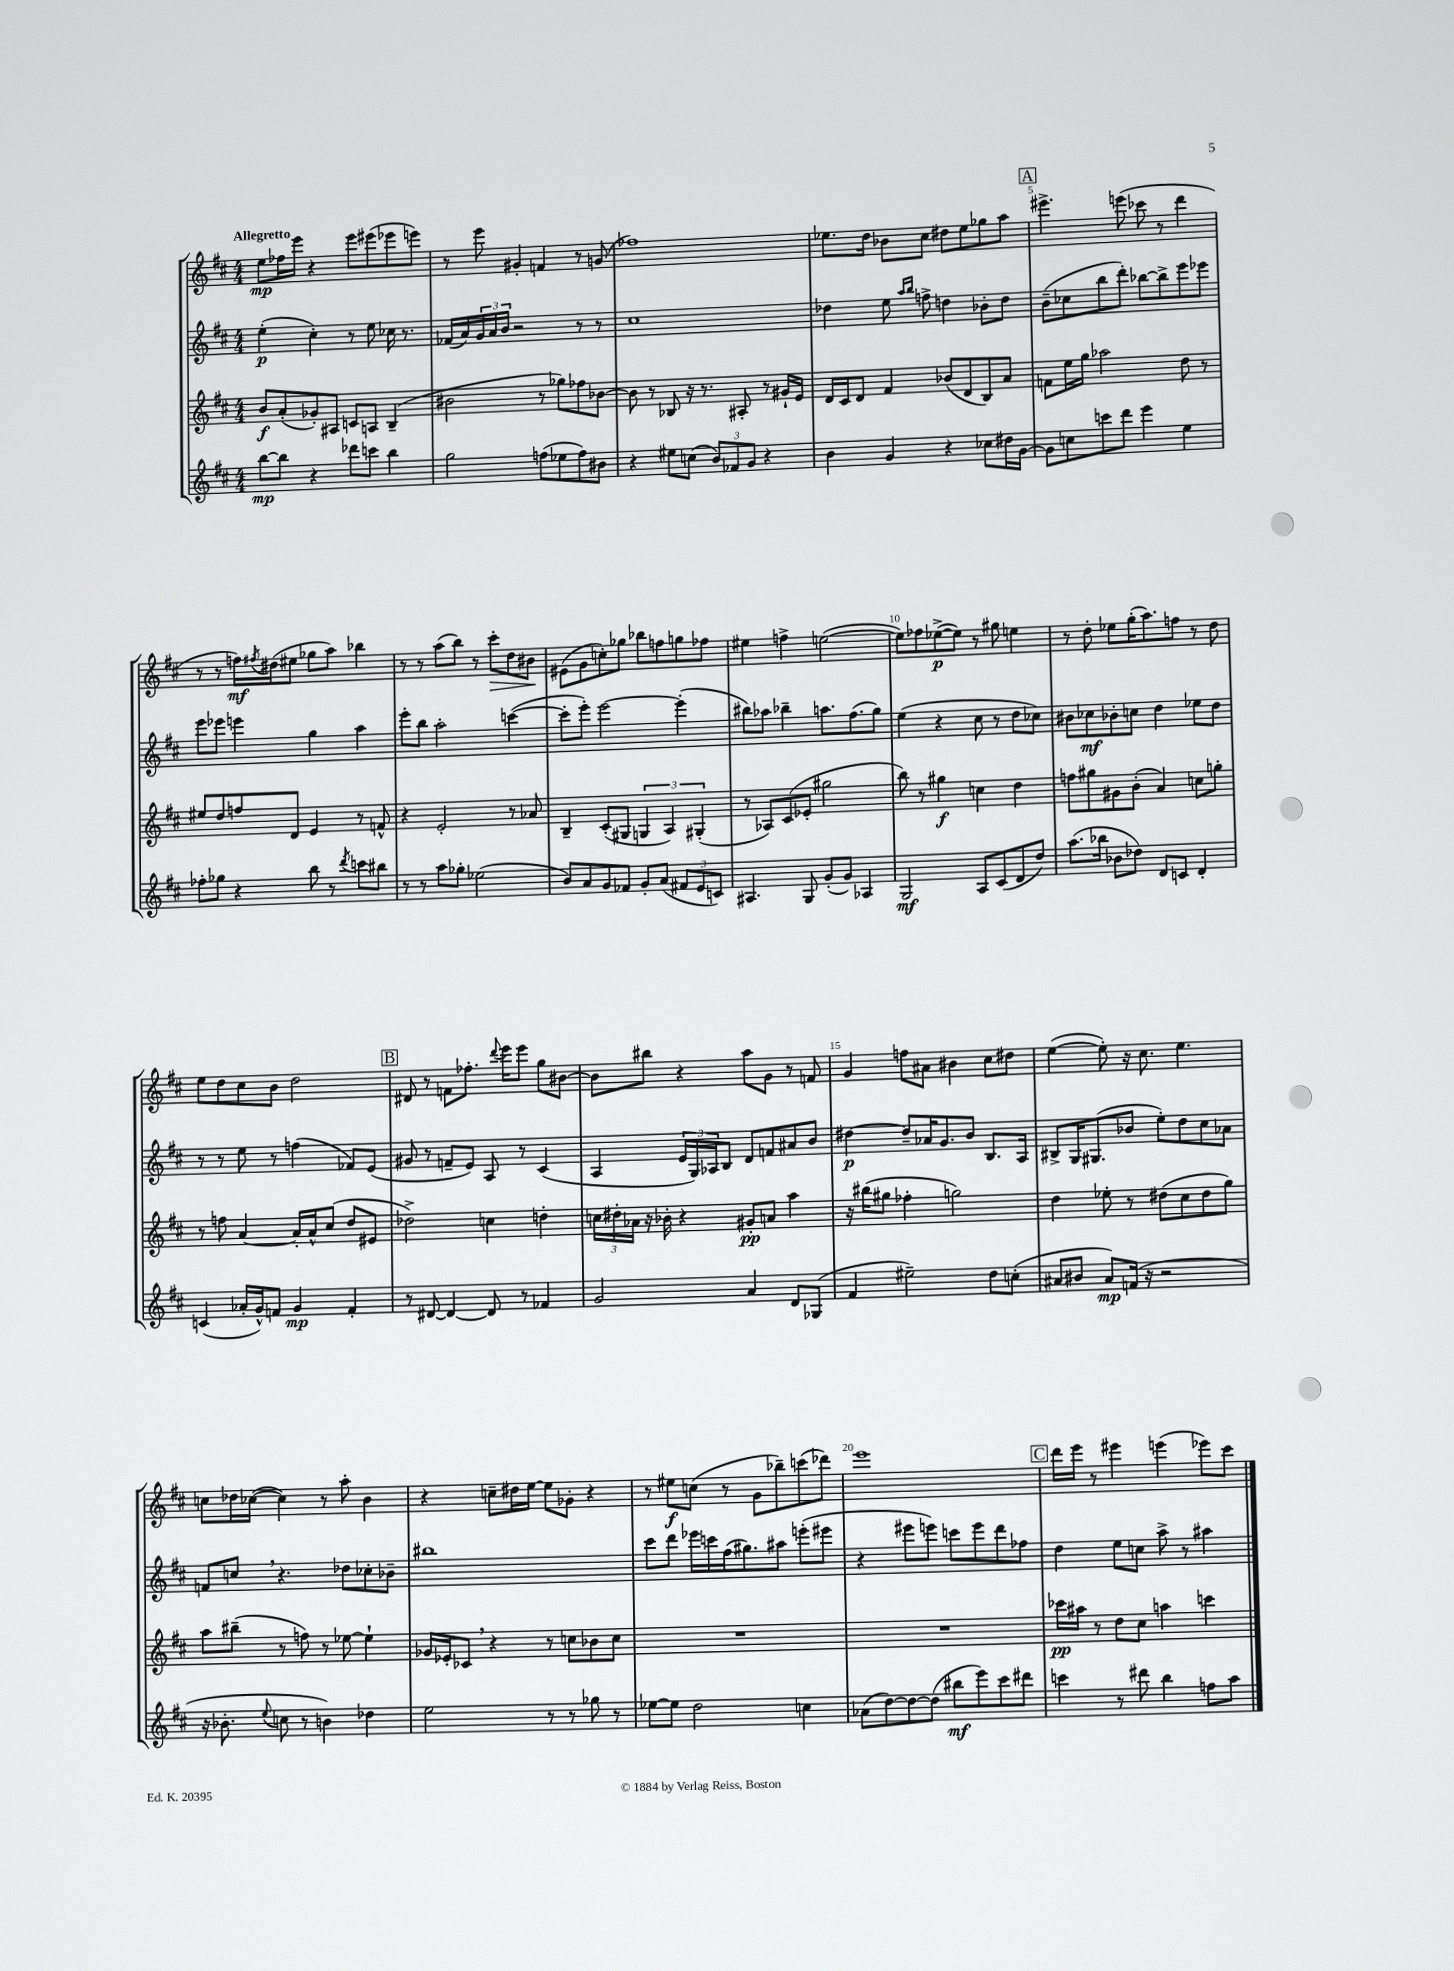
<<
\new StaffGroup <<
\new Staff = "s0" {
    \clef treble \key d \major \numericTimeSignature \time 4/4 \tempo "Allegretto"
    e''8\mp fes''16 e'''16 r4 e'''8 eis'''8( ees'''8 e'''8) |
    r8 e'''8 gis'4-. f'4 r8 g'8( |
    fes''1) |
    ees''8. d''16 bes'8 cis''8 dis''8 ees''8 ges''8 a''8 |
    \mark \markup { \box "A" } eis'''4.-> e'''8( ces'''8 r8 d'''4 |
    r8 r8 f''16\mf) \acciaccatura { fis''8 } dis''16( eis''8 ges''8 a''8) bes''4 |
    r8 r8 a''8( b''8) r8 cis'''8-.\> d''8 bis'8\! |
    eis'8( g'8 c''8-.) ges''8 bes''8 f''8 g''8 fes''8 |
    eis''4 f''4-> e''2~( |
    e''8) fes''8 ees''8~->\p( ees''8) r8 gis''8 e''4 |
    r8 d''8-. ees''8 g''16-.( a''8.) f''8 r8 d''8 |
    e''8 d''8 cis''8 b'8 d''2 |
    \mark \markup { \box "B" } dis'8 r8 f'8 fes''8.-. \appoggiatura { d'''8 } e'''16 e'''8 g''8 bis'8~ |
    bis'8 bis''8 r4 a''8 g'8 r8 f'8 |
    g'4 f''8 ais'8 bis'4 cis''8 dis''8 |
    e''4~( e''8-.) r16 cis''8. e''4. |
    c''8 des''16 ces''16~( ces''4) r8 a''8-. b'4 |
    r4 c''8-- dis''16 e''16~ e''8 ges'8-. r4 |
    r8 eis''8\f c''8( r8 g'8 bes''8--) c'''8( des'''8) |
    e'''1 |
    \mark \markup { \box "C" } d'''16 e'''16 r8 eis'''4 e'''4( ees'''8) cis'''8 \bar "|." |
}
\new Staff = "s1" {
    \clef treble \key d \major \numericTimeSignature \time 4/4
    e''4-.\p( cis''4-.) r8 e''8 ces''16 r8. |
    fes'16( a'16) \tuplet 3/2 { g'16 a'16 b'16 } r2 r8 r8 |
    cis''1 |
    des''4 e''8 \grace { a''16 b''16 } f''8-> d''4 bes'8-. d''8 |
    \mark \markup { \box "A" } b'8--( ces''8 b''8 d'''8-.) bes''8~ bes''8-> e'''8 ees'''8 |
    e'''8 ees'''8 e'''4 g''4 a''4 |
    e'''8-. b''8 a''2-. c'''4~( |
    c'''8-. e'''8-.) e'''2~ e'''4-.( |
    bis''8) aes''8 bes''4-- a''8. fis''8.( g''8) |
    e''4( r4 cis''8 r8 d''8 ces''8) |
    bis'8 ces''8\mf bes'8-. c''8 d''4 ees''8 d''8 |
    r8 r8 e''8 r8 f''4( fes'8) e'8( |
    \mark \markup { \box "B" } gis'8 r8 f'8-- e'8) a8 r8 cis'4( |
    a4 \tuplet 3/2 { e'16 g16) aes16 } b8 d'8 f'8 ais'8 b'8 |
    dis''4~\p dis''8-- aes'16 g'8. b'8 b8. a16 |
    bis8-> g16 gis8.( bes'8 e''8-.) d''8 cis''8 aes'8 |
    f'8 c''8 \breathe r4. des''8 ces''8-. bes'8-- |
    bis''1 |
    cis'''8 d'''8 ees'''16 c'''16 fis''16( gis''8.) ais''8 e'''8-.( eis'''8 |
    r4 eis'''8 e'''8) c'''8 e'''8 d'''8 fes''8 |
    \mark \markup { \box "C" } d''4 e''8 c''8 a''8-> r8 ais''4 \bar "|." |
}
\new Staff = "s2" {
    \clef treble \key d \major \numericTimeSignature \time 4/4
    b'8\f a'8-.( ges'8-.) ais8 c'8 a8 b4--( |
    bis'2 r8 ges''8) fes''8 bes'8~ |
    bes'8 r8 bes8 r16 r8. ais8-. r8 gis'16-! e'16 |
    d'16 cis'16 d'8 fis'4 bes'8( d'8 b8) a'8 |
    \mark \markup { \box "A" } f'8 e''16 g''16 aes''2 d''8 r8 |
    eis''8 d''8 f''8 d'8 e'4 r8 f'8-^ |
    r4 e'2-. r8 aes'8 |
    b4-- cis'8-.( gis8 \tuplet 3/2 { g4 a4) gis4-.( } |
    r8 aes8) cis'8( ees'8-. gis''2 |
    b''8) r8 gis''4\f c''4 d''4 |
    f''8 gis''8 gis'8 b'8-.( a'4) c''8 g''8-. |
    r8 f''8 a'4~ a'16-. a'16-^ cis''8( d''8 eis'8 |
    \mark \markup { \box "B" } des''2->) c''4 d''4-. |
    \tuplet 3/2 { c''16 dis''16-. aes'16 } r16 bes'16-. r4 gis'8-.\pp a'8 a''4 |
    r16 bis''16( gis''8 fes''4-. g''2) |
    d''4 ees''8-. r8 dis''8( cis''8 dis''8 g''8) |
    a''8 bis''8--( r8 f''8) r8 ees''8~ ees''4-! |
    ges'16 ees'16-. ces'8 \breathe r4 r8 c''8 bes'8 c''8 |
    R1 |
    R1 |
    \mark \markup { \box "C" } ces'''16\pp ais''16 r8 d''8 cis''8 a''4 c'''4 \bar "|." |
}
\new Staff = "s3" {
    \clef treble \key d \major \numericTimeSignature \time 4/4
    b''8~\mp b''8 r4 des'''8 c'''8 b''4 |
    g''2 f''8( ees''8 f''8) bis'8 |
    r4 eis''8 c''8( \tuplet 3/2 { b'8) fes'8 g'8 } r4 |
    b'4 g'4 r4 ces''8 dis''16 g'16~ |
    \mark \markup { \box "A" } g'8 c''8 c'''8 d'''8 e'''4 e''4 |
    fes''8-. ges''8 r4 b''8 r8 \acciaccatura { d'''8 } c'''8 bis''8 |
    r8 r8 a''8 ges''8-. ees''2( |
    b'8) a'8 g'8 fes'8 g'8-. a'8( \tuplet 3/2 { fis'8 e'8 c'8) } |
    ais4. g8 g'8-.( g'8) aes4 |
    g2\mf a8 cis'8( d'8 d''8) |
    a''8.( bes''16 bes'8 des''8) d'8 c'8 d'4-. |
    c'4( aes'16-. g'16-^) f'8 g'4\mp f'4-. |
    \mark \markup { \box "B" } r8 dis'8~ dis'4~ dis'8 r8 fes'4 |
    g'2 a'4 d'8 ges8( |
    fis'4 eis''2--) d''8 c''8-.( |
    ais'8 bis'8 ais'8\mp) f'16( r16 r2 |
    r16 bes'8.-. \appoggiatura { e''8 } c''8 r8 b'4) des''4 |
    e''2 r8 r8 ges''8 r8 |
    ees''8~ ees''8 d''2 c''4 |
    aes'8( d''8~) d''8~ d''8( bis''8\mf e'''8) cis'''8 dis'''8 |
    \mark \markup { \box "C" } c'''4 r8 dis'''8 b''4 f''8 a''8 \bar "|." |
}
>>
>>
\layout { \context { \Score \override BarNumber.break-visibility = ##(#f #t #t) barNumberVisibility = #(every-nth-bar-number-visible 5) } }
